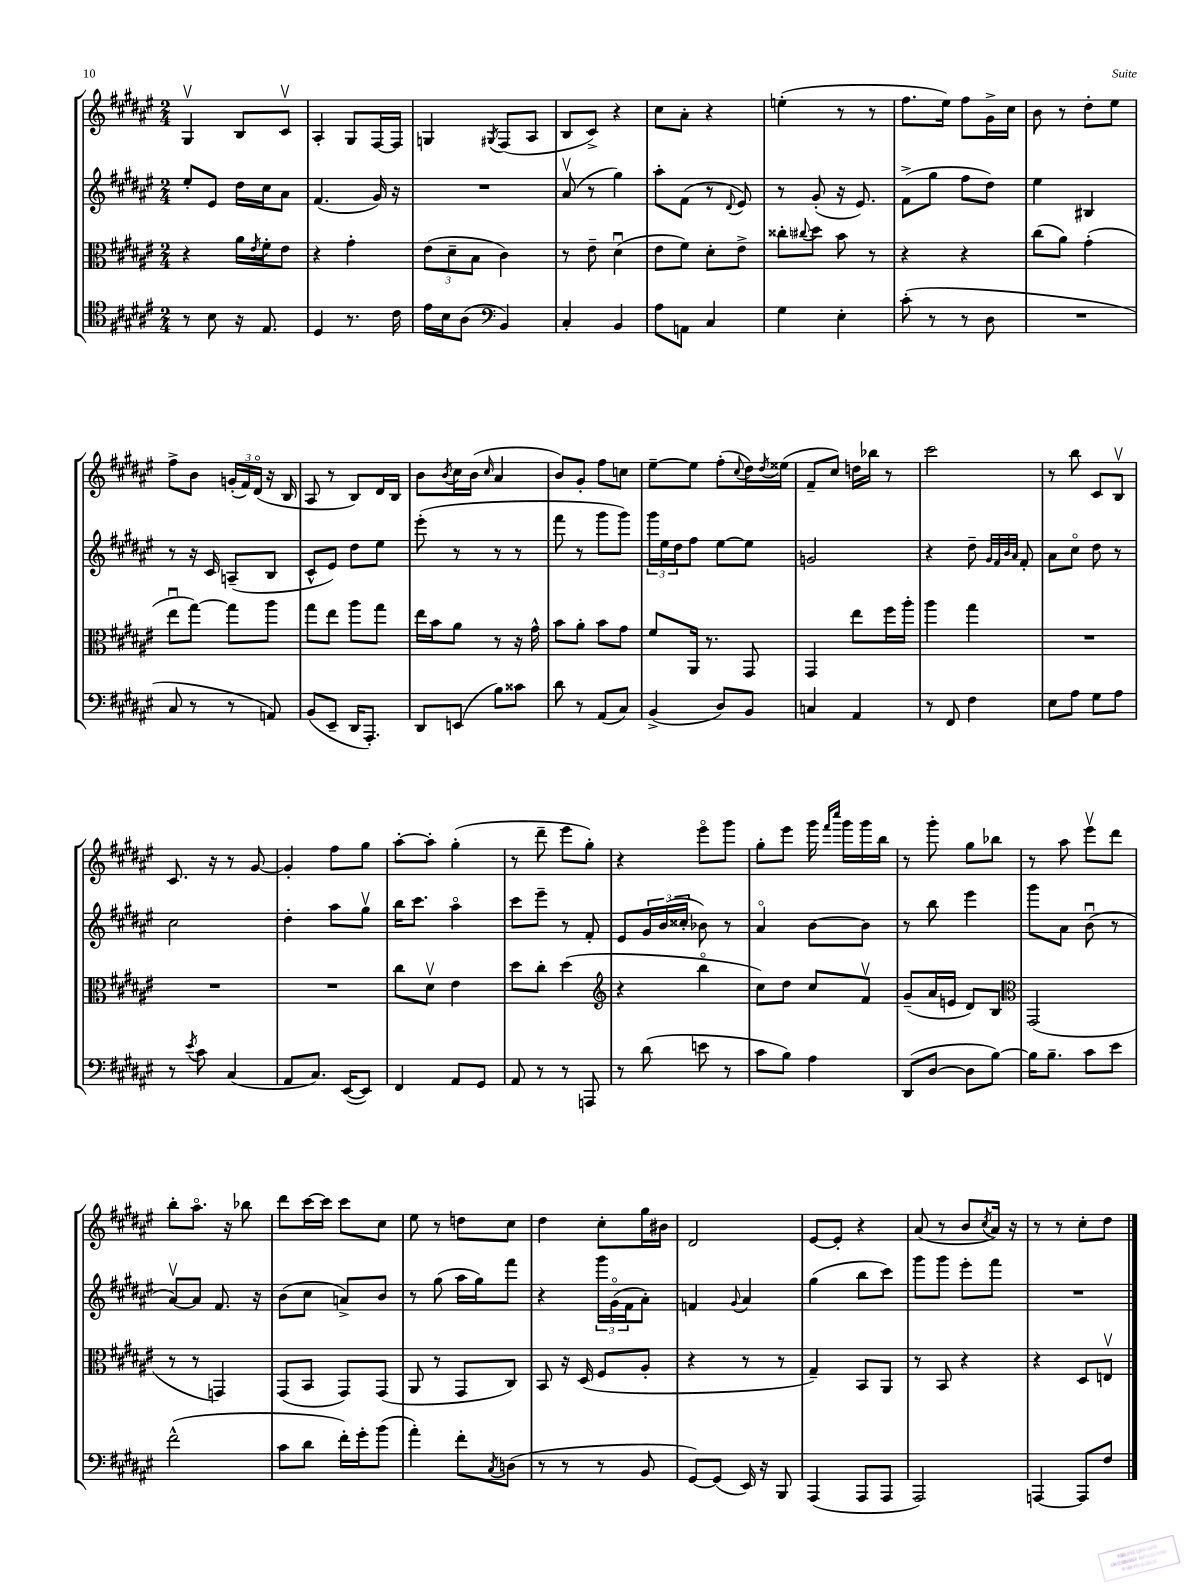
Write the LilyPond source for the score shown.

<<
\new StaffGroup <<
\new Staff = "s0" {
    \clef treble \key fis \major \numericTimeSignature \time 2/4
    gis4\upbow b8 cis'8\upbow |
    ais4-. gis8 fis16~ fis16 |
    g4 \acciaccatura { gis8 } fis8( ais8 |
    b8 cis'8->) r4 |
    cis''8 ais'8-. r4 |
    e''4-.( r8 r8 |
    fis''8. eis''16) fis''8 gis'16-> cis''16 |
    b'8 r8 dis''8-. eis''8 |
    fis''8-> b'8 \tuplet 3/2 { g'16-.( fis'16) dis'16\flageolet( } r16 b16 |
    ais8 r8 b8) dis'16 b16 |
    b'8 \acciaccatura { b'8 } cis''16 b'16( \grace { cis''16 } ais'4 |
    b'8) gis'8-. fis''8 c''8 |
    eis''8~-- eis''8 fis''8-.( \appoggiatura { cis''8 } dis''16) \acciaccatura { dis''8 } eisis''16( |
    fis'8-- cis''8) d''16 bes''16 r8 |
    cis'''2 |
    r8 b''8 cis'8 b8\upbow |
    cis'8. r16 r8 gis'8~ |
    gis'4-. fis''8 gis''8 |
    ais''8~-. ais''8-. gis''4-.( |
    r8 dis'''8-- eis'''8 gis''8-.) |
    r4 eis'''8\flageolet gis'''8 |
    gis''8-. eis'''8 gis'''16 \grace { fis'''16 cis''''16 } gis'''16 gis'''16 b''16 |
    r8 gis'''8-. gis''8 bes''8 |
    r8 ais''8 eis'''8\upbow dis'''8 |
    b''8-. ais''8.\flageolet r16 bes''8 |
    dis'''8 cis'''16~ cis'''16 cis'''8 cis''8 |
    eis''8 r8 d''8 cis''8 |
    dis''4 cis''8-. gis''16 bis'16 |
    dis'2 |
    eis'8~ eis'8-. r4 |
    ais'8( r8 b'8 \acciaccatura { cis''8 } ais'16) r16 |
    r8 r8 cis''8-. dis''8 \bar "|." |
}
\new Staff = "s1" {
    \clef treble \key fis \major \numericTimeSignature \time 2/4
    eis''8-. eis'8 dis''16 cis''16 ais'8 |
    fis'4.( gis'16) r16 |
    R2 |
    ais'8\upbow( r8 gis''4) |
    ais''8-. fis'8( r8 \appoggiatura { dis'8 } eis'8) |
    r8 gis'8-.( r16 eis'8.) |
    fis'8->( gis''8 fis''8 dis''8) |
    eis''4 bis4 |
    r8 r16 cis'16 a8--( b8 |
    cis'8-^ eis'8) dis''8 eis''8 |
    eis'''8-.( r8 r8 r8 |
    fis'''8 r8 gis'''8 gis'''8) |
    \tuplet 3/2 { gis'''16 eis''16 dis''16 } fis''8 eis''8~ eis''8 |
    g'2 |
    r4 dis''8-- \grace { gis'32 fis'32 b'32 ais'32 } fis'8-. |
    ais'8 cis''8\flageolet dis''8 r8 |
    cis''2 |
    dis''4-. ais''8 gis''8\upbow |
    b''16 cis'''8. ais''4\flageolet |
    cis'''8 eis'''8-- r8 fis'8-. |
    eis'8 \tuplet 3/2 { gis'16 b'16( cisis''16-. } bes'8) r8 |
    ais'4\flageolet b'8~ b'8 |
    r8 b''8 eis'''4 |
    gis'''8 ais'8 b'8\downbow( r8 |
    ais'8~\upbow) ais'8 fis'8. r16 |
    b'8( cis''8 a'8->) b'8 |
    r8 gis''8( ais''16 gis''16) fis'''8 |
    r4 \tuplet 3/2 { gis'''16 gis'16\flageolet( fis'16 } ais'8-.) |
    f'4 \appoggiatura { gis'8 } ais'4 |
    gis''4( b''8 cis'''8) |
    gis'''8 gis'''8 eis'''8-. fis'''8 |
    R2 \bar "|." |
}
\new Staff = "s2" {
    \clef alto \key fis \major \numericTimeSignature \time 2/4
    r4 ais'16 \acciaccatura { eis'8 } fis'16-. eis'8 |
    r4 gis'4-. |
    \tuplet 3/2 { eis'8( dis'8-- b8 } cis'4) |
    r8 eis'8-- dis'4\downbow( |
    eis'8 fis'8) dis'8-. eis'8-> |
    cisis''8-. \appoggiatura { cis''8 } dis''8 b'8 r8 |
    r4 r4 |
    cis''8( ais'8) gis'4-.( |
    eis''8\downbow gis''8~) gis''8 ais''8 |
    gis''8 eis''8 ais''8 gis''8 |
    eis''16 b'16 ais'8 r8 r16 gis'16-^ |
    b'8 ais'8-. b'8 gis'8 |
    fis'8 ais,16 r8. gis,8 |
    gis,4 eis''8 fis''16 ais''16-. |
    ais''4 gis''4 |
    R2 |
    R2 |
    R2 |
    cis''8 dis'8\upbow eis'4 |
    dis''8 cis''8-. dis''4( |
    \clef treble r4 b''4\flageolet |
    cis''8) dis''8 cis''8 fis'8\upbow |
    gis'8--( ais'16 e'16 dis'8) b8 |
    \clef alto gis,2( |
    r8 r8 g,4) |
    gis,8( b,8 gis,8) gis,8( |
    ais,8 r8 gis,8 cis8) |
    b,8 r16 dis16( fis8 ais8-. |
    r4 r8 r8 |
    gis4--) b,8 ais,8 |
    r8 b,8 r4 |
    r4 dis8 e8\upbow \bar "|." |
}
\new Staff = "s3" {
    \clef tenor \key fis \major \numericTimeSignature \time 2/4
    r8 b8 r16 eis8. |
    dis4 r8. cis'16 |
    eis'16 b16 ais8( \clef bass b,4) |
    cis4-. b,4 |
    ais8 a,8 cis4 |
    gis4 eis4-. |
    cis'8-.( r8 r8 dis8 |
    R2 |
    cis8 r8 r8 a,8) |
    b,8( eis,8-- dis,16 ais,,8.-.) |
    dis,8 e,8( b8) cisis'8 |
    dis'8 r8 ais,8( cis8) |
    b,4->( dis8) b,8 |
    c4 ais,4 |
    r8 fis,8 fis4 |
    eis8 ais8 gis8 ais8 |
    r8 \acciaccatura { eis'8 } cis'8 cis4( |
    ais,8 cis8.) eis,16~( eis,8) |
    fis,4 ais,8 gis,8 |
    ais,8 r8 r8 a,,8 |
    r8 dis'8( e'8 r8 |
    cis'8 b8) ais4 |
    dis,8( dis8~ dis8 b8~) |
    b16 b8.-- cis'8 eis'8 |
    fis'2-^( |
    cis'8 dis'8 fis'16-.) gis'16-. b'8( |
    ais'4-.) fis'8-. \acciaccatura { cis8 } d8( |
    r8 r8 r8 b,8 |
    gis,8~) gis,8( eis,16) r16 b,,8 |
    ais,,4( ais,,8 ais,,8 |
    ais,,2) |
    a,,4~ a,,8 fis8 \bar "|." |
}
>>
>>
\layout { \context { \Score \remove "Bar_number_engraver" } }
